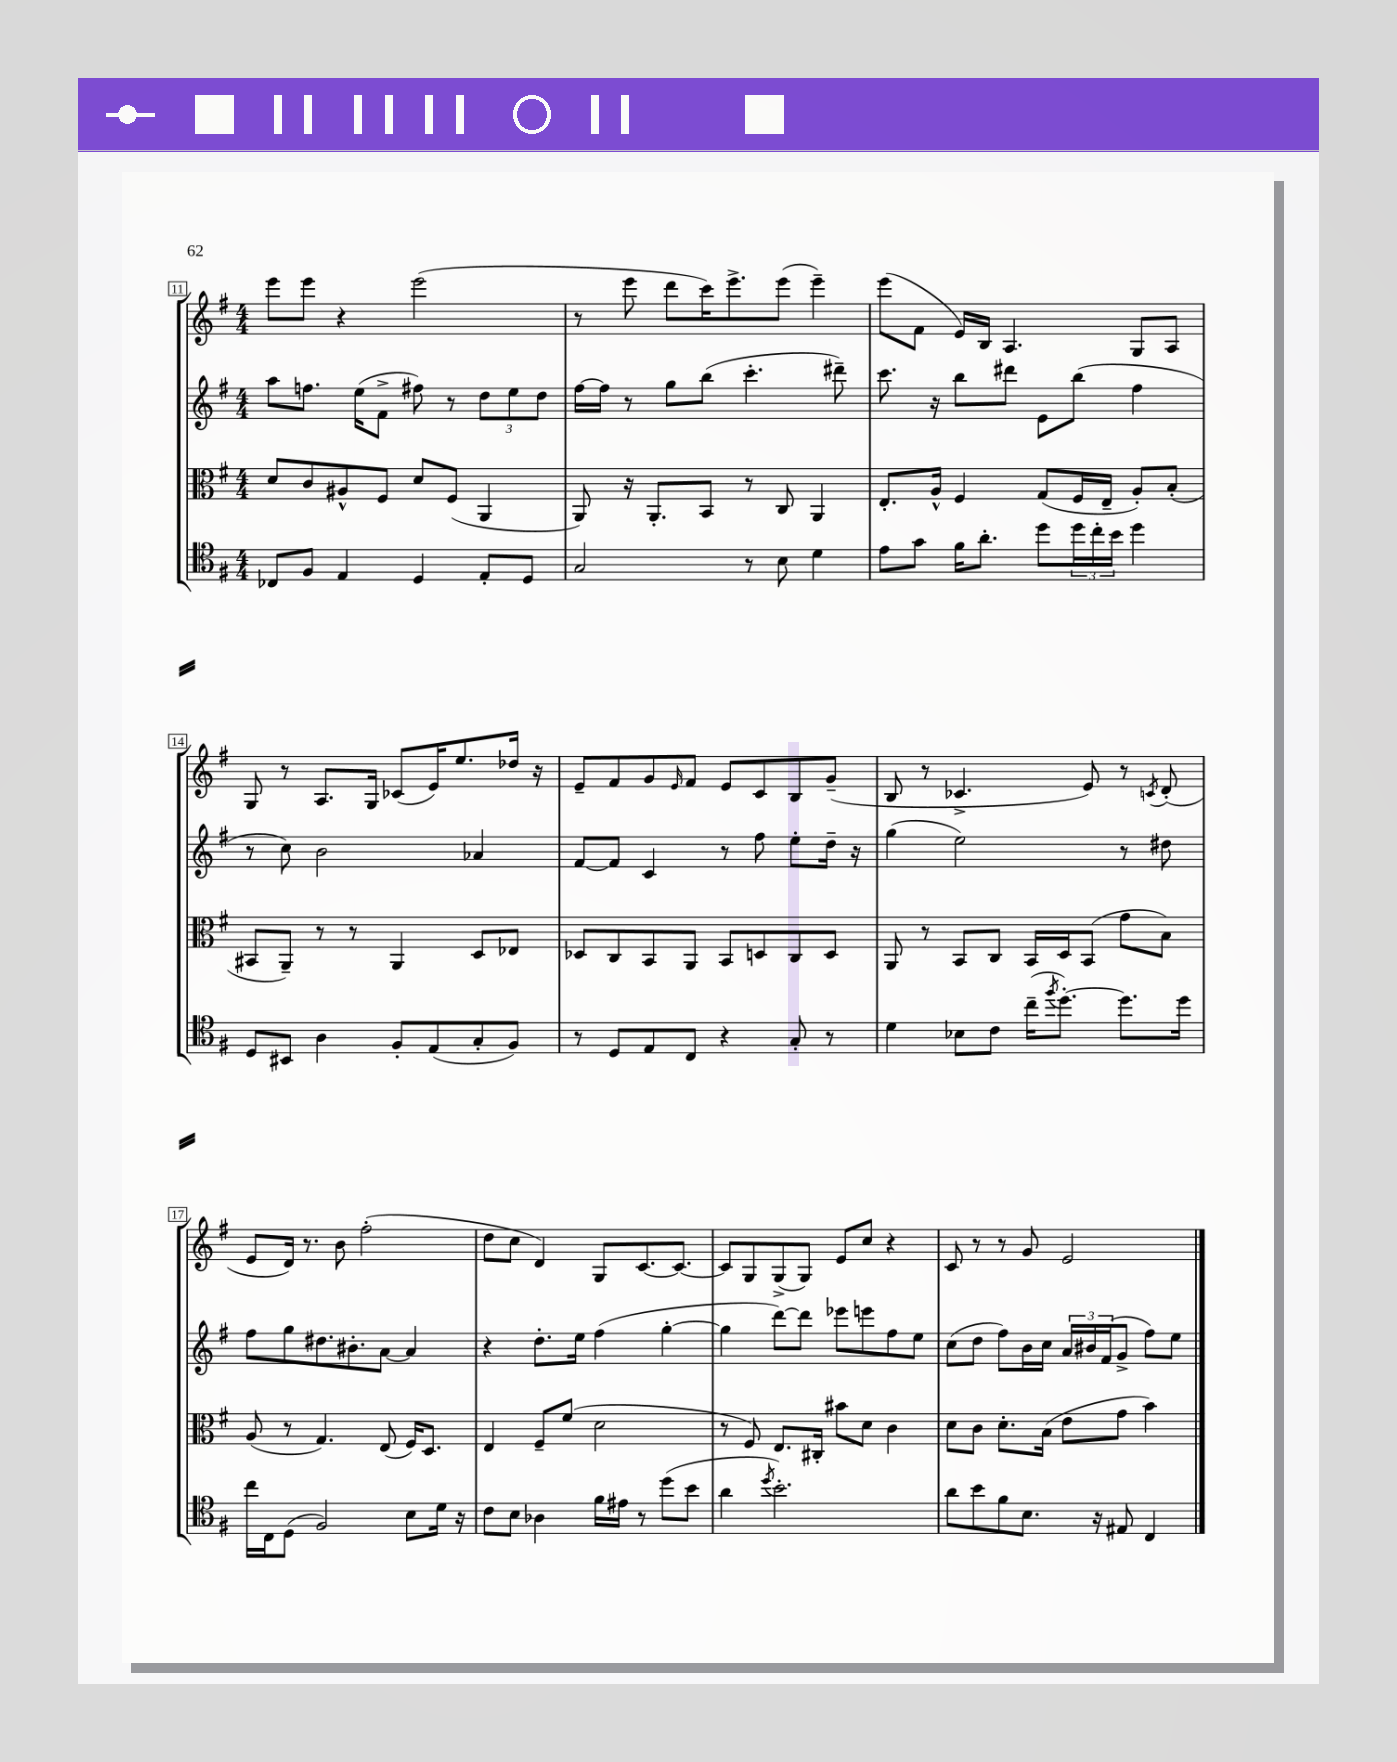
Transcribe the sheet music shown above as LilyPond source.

<<
\new StaffGroup <<
\new Staff = "s0" {
    \clef treble \key g \major \numericTimeSignature \time 4/4
    e'''8 e'''8 r4 e'''2( |
    r8 e'''8 d'''8 c'''16) e'''8.-> e'''8( e'''4--) |
    e'''8( fis'8 e'16) b16 a4. g8 a8 |
    g8 r8 a8. g16 ces'8( e'16) e''8. des''16 r16 |
    e'8-- fis'8 g'8 \grace { e'16 } fis'8 e'8 c'8 b8 g'8--( |
    b8 r8 ces'4.-> e'8) r8 \acciaccatura { c'8 } d'8-.( |
    e'8 d'16) r8. b'8 fis''2-.( |
    d''8 c''8 d'4) g8 c'8.~ c'8.~ |
    c'8 g8 g8->( g8) e'8 c''8 r4 |
    c'8 r8 r8 g'8 e'2 \bar "|." |
}
\new Staff = "s1" {
    \clef treble \key g \major \numericTimeSignature \time 4/4
    a''8 f''8. e''16( fis'8-> fis''8) r8 \tuplet 3/2 { d''8 e''8 d''8 } |
    fis''16~ fis''16 r8 g''8 b''8( c'''4.-. dis'''8--) |
    c'''8. r16 b''8 dis'''8 e'8 b''8( fis''4 |
    r8 c''8) b'2 aes'4 |
    fis'8~ fis'8 c'4 r8 fis''8 e''8-. d''16-- r16 |
    g''4( e''2) r8 dis''8 |
    fis''8 g''8 dis''8. bis'8.-. a'8~ a'4 |
    r4 d''8.-. e''16 fis''4( g''4~-. |
    g''4 d'''8~) d'''8 ees'''8 e'''8 fis''8 e''8 |
    c''8( d''8 fis''8) b'16 c''16 \tuplet 3/2 { a'16 bis'16 fis'16( } g'8-> fis''8) e''8 \bar "|." |
}
\new Staff = "s2" {
    \clef alto \key g \major \numericTimeSignature \time 4/4
    d'8 c'8 ais8-^ fis8 d'8 fis8( a,4 |
    a,8) r16 a,8.-. b,8 r8 c8 a,4 |
    e8.-. a16-^ fis4 g8( fis16 e16-- a8-.) b8-.( |
    bis,8 a,8--) r8 r8 a,4 d8 ees8 |
    des8 c8 b,8 a,8 b,8 d8 c8 d8 |
    a,8 r8 b,8 c8 b,16 d16 b,8( g'8 b8) |
    a8( r8 g4.) e8( fis16) d8. |
    e4 fis8-- fis'8( d'2 |
    r8 fis8) e8. cis16-. bis'8 d'8 c'4 |
    d'8 c'8 d'8.-. b16( e'8 g'8 b'4) \bar "|." |
}
\new Staff = "s3" {
    \clef tenor \key g \major \numericTimeSignature \time 4/4
    ces8 fis8 e4 d4 e8-. d8 |
    g2 r8 b8 d'4 |
    e'8 g'8 fis'16 a'8.-. d''8 \tuplet 3/2 { d''16 c''16-. b'16 } d''4 |
    d8 bis,8 a4 fis8-. e8( g8-. fis8) |
    r8 d8 e8 c8 r4 g8-. r8 |
    d'4 bes8 c'8 c''16--( \acciaccatura { fis''8 } d''8.~-.) d''8. d''16 |
    c''16 c16 d8( fis2) b8 d'16 r16 |
    c'8 b8 aes4 fis'16 eis'16 r8 d''8( b'8 |
    a'4 \acciaccatura { d''8 } b'2.-.) |
    a'8 b'8 fis'8 b8. r16 eis8 c4 \bar "|." |
}
>>
>>
\layout { \context { \Score currentBarNumber = #11 \override BarNumber.stencil = #(make-stencil-boxer 0.1 0.3 ly:text-interface::print) } }
